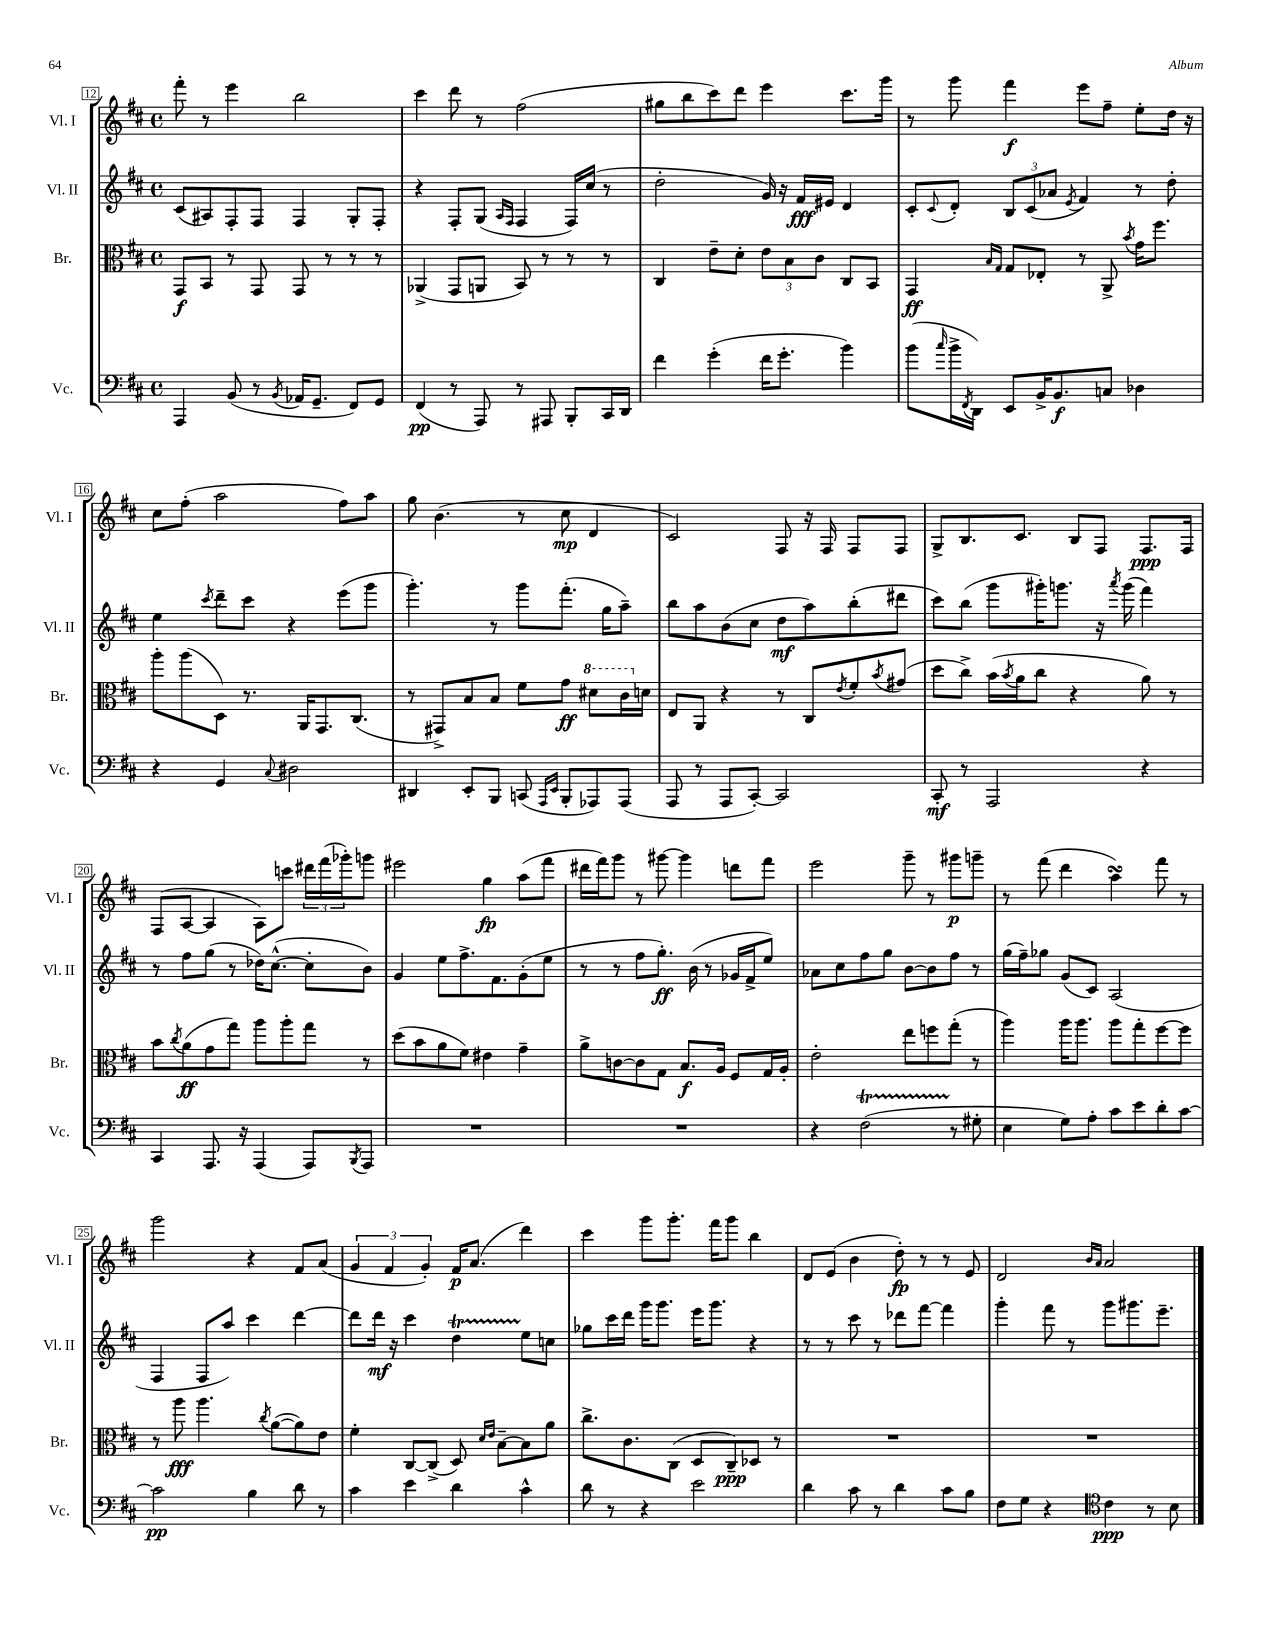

**kern	**dynam	**kern	**dynam	**kern	**dynam	**kern	**dynam
*part4	*part4	*part3	*part3	*part2	*part2	*part1	*part1
*staff4	*staff4	*staff3	*staff3	*staff2	*staff2	*staff1	*staff1
*I"Vc.	*	*I"Br.	*	*I"Vl. II	*	*I"Vl. I	*
*I'Vc.	*	*I'Br.	*	*I'Vl. II	*	*I'Vl. I	*
*clefF4	*	*clefC3	*	*clefG2	*	*clefG2	*
*k[f#c#]	*	*k[f#c#]	*	*k[f#c#]	*	*k[f#c#]	*
*M4/4	*	*M4/4	*	*M4/4	*	*M4/4	*
*met(c)	*	*met(c)	*	*met(c)	*	*met(c)	*
=12	=12	=12	=12	=12	=12	=12	=12
4AAA/	.	8GG/L	f	(8c#/L	.	8fff#'\	.
.	.	8BB/J	.	8A#X/)	.	8r	.
(8BB/	.	8r	.	8F#'/	.	4eee\	.
8r	.	8GG/	.	8F#/J	.	.	.
8qBB/	.	.	.	.	.	.	.
16AA-X/KL	.	8GG/	.	4F#/	.	2bb\	.
8.GG~/J	.	.	.	.	.	.	.
.	.	8r	.	.	.	.	.
8FF#/L)	.	8r	.	8G'/L	.	.	.
8GG/J	.	8r	.	8F#'/J	.	.	.
=13	=13	=13	=13	=13	=13	=13	=13
(4FF#/	pp	(4AA-X^/	.	4r	.	4ccc#\	.
8r	.	8GG/L	.	8F#'/L	.	8ddd\	.
8AAA/)	.	8AAn/J	.	(8G/J	.	8r	.
.	.	.	.	16qqA/LL	.	.	.
.	.	.	.	16qqF#/JJ	.	.	.
8r	.	8BB/)	.	4F#/	.	(2ff#\	.
8AAA#X/	.	8r	.	.	.	.	.
8BBB'/L	.	8r	.	16F#/LL)	.	.	.
.	.	.	.	(16cc#/JJ	.	.	.
16CC#/L	.	8r	.	8r	.	.	.
16DD/JJ	.	.	.	.	.	.	.
=14	=14	=14	=14	=14	=14	=14	=14
4f#\	.	4C#/	.	2dd'\	.	8gg#X\L	.
.	.	.	.	.	.	8bb\	.
(4g'\	.	8e~\L	.	.	.	8ccc#\)	.
.	.	8d'\J	.	.	.	8ddd\J	.
16f#\KL	.	12e\L	.	16g/)	.	4eee\	.
8.g'\J	.	.	.	16r	.	.	.
.	.	12B\	.	.	.	.	.
.	.	.	.	16f#/LL	fff	.	.
.	.	12c#\J	.	.	.	.	.
.	.	.	.	16e#X/JJ	.	.	.
4b\)	.	8C#/L	.	4d/	.	8.ccc#\L	.
.	.	8BB/J	.	.	.	.	.
.	.	.	.	.	.	16ggg\Jk	.
=15	=15	=15	=15	=15	=15	=15	=15
(8b\L	.	4GG/	ff	8c#'/L	.	8r	.
16qqcc#/	.	.	.	8qqc#/	.	.	.
16b^\L	.	.	.	8d'/J	.	8ggg\	.
8qFF#/	.	.	.	.	.	.	.
16DD\JJ)	.	.	.	.	.	.	.
.	.	16qqB/LL	.	.	.	.	.
.	.	16qqG/JJ	.	.	.	.	.
8EE/L	.	8G/L	.	12B/L	.	4fff#\	f
.	.	.	.	(12c#/	.	.	.
16BB^/K	.	8E-X'/J	.	.	.	.	.
.	.	.	.	12a-X/J	.	.	.
8.BB/	f	.	.	.	.	.	.
.	.	.	.	8qe/	.	.	.
.	.	8r	.	4f#/)	.	8eee\L	.
8Cn/J	.	8AA^/	.	.	.	8ff#~\J	.
.	.	8qb/	.	.	.	.	.
4D-X\	.	16g\KL	.	8r	.	8ee'\L	.
.	.	8.ff#\J	.	.	.	.	.
.	.	.	.	8dd'\	.	16dd\Jk	.
.	.	.	.	.	.	16r	.
!!LO:LB:g=z
=16	=16	=16	=16	=16	=16	=16	=16
4r	.	8aa'\L	.	4ee\	.	8cc#\L	.
.	.	(8aa\	.	.	.	(8ff#'\J	.
.	.	.	.	8qccc#/	.	.	.
4GG/	.	8D\J)	.	8ddd~\L	.	2aa\	.
.	.	8.r	.	8ccc#\J	.	.	.
8qqC#/	.	.	.	.	.	.	.
2D#X\	.	.	.	4r	.	.	.
.	.	16AA/KL	.	.	.	.	.
.	.	8.GG/	.	.	.	.	.
.	.	.	.	(8eee\L	.	8ff#\L)	.
.	.	(8.C#/J	.	.	.	.	.
.	.	.	.	8ggg\J	.	8aa\J	.
=17	=17	=17	=17	=17	=17	=17	=17
4DD#X/	.	8r	.	4.ggg'\)	.	8gg\	.
.	.	8GG#X^/L)	.	.	.	(4.b\	.
8EE'/L	.	8B/	.	.	.	.	.
8BBB/J	.	8B/J	.	8r	.	.	.
(8CCn/	.	8f#\L	.	8ggg\L	.	8r	.
16qqAAA/LL	.	.	.	.	.	.	.
16qqEE/JJ	.	.	.	.	.	.	.
8BBB'/L	.	8g\J	ff	(8.fff#'\J	.	8cc#\	mp
*	*	*8va	*	*	*	*	*
8AAA-X/)	.	8dd#X\L	.	.	.	4d/	.
.	.	.	.	16gg\KL	.	.	.
(8AAA-/J	.	16cc#\L	.	8aa~\J)	.	.	.
*	*	*X8va	*	*	*	*	*
.	.	16dn\JJ	.	.	.	.	.
=18	=18	=18	=18	=18	=18	=18	=18
8AAA/	.	8E/L	.	8bb\L	.	2c#/)	.
8r	.	8AA/J	.	8aa\	.	.	.
8AAA/L	.	4r	.	(8b\	.	.	.
[8CC#'/J)	.	.	.	8cc#\J	.	.	.
2CC#/]	.	8r	.	8dd\L	mf	8F#/	.
.	.	8C#/L	.	8aa\)	.	16r	.
.	.	.	.	.	.	16F#/	.
.	.	8qe/	.	.	.	.	.
.	.	8f#'/	.	(8bb'\	.	8F#/L	.
.	.	8qb/	.	.	.	.	.
.	.	(8g#X/J	.	8ddd#X\J	.	8F#/J	.
=19	=19	=19	=19	=19	=19	=19	=19
8CC#'/	mf	8dd\L	.	8ccc#\L)	.	8G^/L	.
8r	.	8cc#^\J)	.	(8bb\J	.	8.B/	.
2AAA/	.	(16b\LL	.	8ggg\L	.	.	.
.	.	8qb/	.	.	.	.	.
.	.	16a\J	.	.	.	8.c#/J	.
.	.	8cc#\J	.	16ggg#X'\K)	.	.	.
.	.	.	.	8.gggn\J	.	.	.
.	.	4r	.	.	.	8B/L	.
.	.	.	.	16r	.	8F#/J	.
.	.	.	.	8qaaa/	.	.	.
.	.	.	.	(16ggg\	.	.	.
4r	.	8a\)	.	4fff#\)	.	8.F#/L	ppp
.	.	8r	.	.	.	.	.
.	.	.	.	.	.	16F#/Jk	.
!!LO:LB:g=z
=20	=20	=20	=20	=20	=20	=20	=20
4CC#/	.	8b\L	.	8r	.	(8F#/L	.
.	.	8qcc#/	.	.	.	.	.
.	.	(8a\	ff	8ff#\L	.	[8A/J	.
8.AAA/	.	8g\	.	(8gg\J	.	4A/]	.
.	.	8gg\J)	.	8r	.	.	.
16r	.	.	.	.	.	.	.
(4AAA/	.	8aa\L	.	16dd-X\KL)	.	8A\L)	.
.	.	.	.	([8.cc#^^\J	.	.	.
.	.	8aa'\	.	.	.	8cccn\J	.
8AAA/L)	.	8gg\J	.	8cc#'\L]	.	24ddd#X\LL	.
.	.	.	.	.	.	(24fff#\	.
.	.	.	.	.	.	24ggg-X'\J)	.
8qBBB/	.	.	.	.	.	.	.
8AAA/J	.	8r	.	8b\J)	.	8gggn\J	.
=21	=21	=21	=21	=21	=21	=21	=21
1r	.	(8dd\L	.	4g/	.	2eee#X\	.
.	.	8b\	.	.	.	.	.
.	.	8a\	.	8ee\L	.	.	.
.	.	8f#\J)	.	8.ff#^\	.	.	.
.	.	4e#X\	.	.	.	4gg\	fp
.	.	.	.	8.f#\	.	.	.
.	.	4g~\	.	(8g'\	.	(8aa\L	.
.	.	.	.	8ee\J	.	8fff#\J	.
=22	=22	=22	=22	=22	=22	=22	=22
1r	.	8a^\L	.	8r	.	16ddd#X\LL	.
.	.	.	.	.	.	16fff#\J)	.
.	.	[8cn\	.	8r	.	8ggg\J	.
.	.	8c\]	.	8ff#\L	.	8r	.
.	.	8G\J	.	8.gg'\J)	ff	[8ggg#X\	.
.	.	8.B/L	f	.	.	4ggg#\]	.
.	.	.	.	(16b\	.	.	.
.	.	.	.	8r	.	.	.
.	.	16A/Jk	.	.	.	.	.
.	.	8F#/L	.	16g-X/LL	.	8dddn\L	.
.	.	.	.	16f#^/J	.	.	.
.	.	16G/L	.	8ee/J)	.	8fff#\J	.
.	.	16A'/JJ	.	.	.	.	.
=23	=23	=23	=23	=23	=23	=23	=23
4r	.	2e'\	.	8a-X\L	.	2eee\	.
.	.	.	.	8cc#\	.	.	.
(2F#t\	.	.	.	8ff#\	.	.	.
.	.	.	.	8gg\J	.	.	.
.	.	8ee\L	.	[8b\L	.	8ggg~\	.
.	.	8ffn\	.	8b\]	.	8r	.
8r	.	(8gg'\J	.	8ff#\J	.	8ggg#X\L	p
8G#X'\	.	8r	.	8r	.	8gggn~\J	.
=24	=24	=24	=24	=24	=24	=24	=24
4E\	.	4aa\)	.	(16gg\LL	.	8r	.
.	.	.	.	16ff#~\J)	.	.	.
.	.	.	.	8gg-X\J	.	(8fff#\	.
8G\L)	.	16aa\KL	.	(8g/L	.	4ddd\	.
.	.	8.aa\J	.	.	.	.	.
8A'\J	.	.	.	8c#/J)	.	.	.
8c#\L	.	8aa\L	.	(2A/	.	4aasSSS\)	.
8e\	.	8gg'\	.	.	.	.	.
8d'\	.	[8ff#\	.	.	.	8fff#\	.
[8c#\J	.	8ff#\J]	.	.	.	8r	.
!!LO:LB:g=z
=25	=25	=25	=25	=25	=25	=25	=25
2c#\]	pp	8r	.	4F#/	.	2ggg\	.
.	.	8aa\	fff	.	.	.	.
.	.	4.aa\	.	8F#/L	.	.	.
.	.	.	.	8aa/J)	.	.	.
4B\	.	.	.	4ccc#\	.	4r	.
.	.	8qcc#/	.	.	.	.	.
.	.	([8a\L	.	.	.	.	.
8d\	.	8a\])	.	[4ddd\	.	8f#/L	.
8r	.	8e\J	.	.	.	(8a/J	.
=26	=26	=26	=26	=26	=26	=26	=26
4c#\	.	4f#'\	.	8ddd\L]	.	6g/	.
.	.	.	.	16ddd\Jk	mf	.	.
.	.	.	.	.	.	6f#/	.
.	.	.	.	16r	.	.	.
4e\	.	[8C#/L	.	4ccc#\	.	.	.
.	.	.	.	.	.	6g'/)	.
.	.	(8C#^/J]	.	.	.	.	.
4d\	.	8D/)	.	4ddT\	.	16f#/KL	p
.	.	.	.	.	.	(8.a/J	.
.	.	16qqd/LL	.	.	.	.	.
.	.	16qqe/JJ	.	.	.	.	.
.	.	[8B~\L	.	.	.	.	.
4c#^^\	.	8B\]	.	8ee\L	.	4ddd\)	.
.	.	8a\J	.	8ccn\J	.	.	.
=27	=27	=27	=27	=27	=27	=27	=27
8d\	.	8.cc#^\L	.	8gg-X\L	.	4ccc#\	.
8r	.	.	.	16ccc#\L	.	.	.
.	.	8.c#\	.	16ddd\JJ	.	.	.
4r	.	.	.	16ggg\KL	.	8ggg\L	.
.	.	.	.	8.ggg\J	.	.	.
.	.	(8C#\J	.	.	.	8.ggg'\J	.
2e\	.	8D/L	.	16eee\KL	.	.	.
.	.	.	.	8.ggg\J	.	16fff#\KL	.
.	.	8C#~/)	ppp	.	.	8ggg\J	.
.	.	8D-X/J	.	4r	.	4bb\	.
.	.	8r	.	.	.	.	.
=28	=28	=28	=28	=28	=28	=28	=28
4d\	.	1r	.	8r	.	8d/L	.
.	.	.	.	8r	.	(8e/J	.
8c#\	.	.	.	8ccc#\	.	4b\	.
8r	.	.	.	8r	.	.	.
4d\	.	.	.	8ddd-X\L	.	8dd'\)	fp
.	.	.	.	[8fff#\J	.	8r	.
8c#\L	.	.	.	4fff#\]	.	8r	.
8B\J	.	.	.	.	.	8e/	.
=29	=29	=29	=29	=29	=29	=29	=29
8F#\L	.	1r	.	4ggg'\	.	2d/	.
8G\J	.	.	.	.	.	.	.
4r	.	.	.	8fff#\	.	.	.
.	.	.	.	8r	.	.	.
*clefC4	*	*	*	*	*	*	*
.	.	.	.	.	.	16qqb/LL	.
.	.	.	.	.	.	16qqa/JJ	.
4c#\	ppp	.	.	8ggg\L	.	2a/	.
.	.	.	.	8.ggg#X\	.	.	.
8r	.	.	.	.	.	.	.
.	.	.	.	8.eee~\J	.	.	.
8B\	.	.	.	.	.	.	.
==	==	==	==	==	==	==	==
*-	*-	*-	*-	*-	*-	*-	*-
